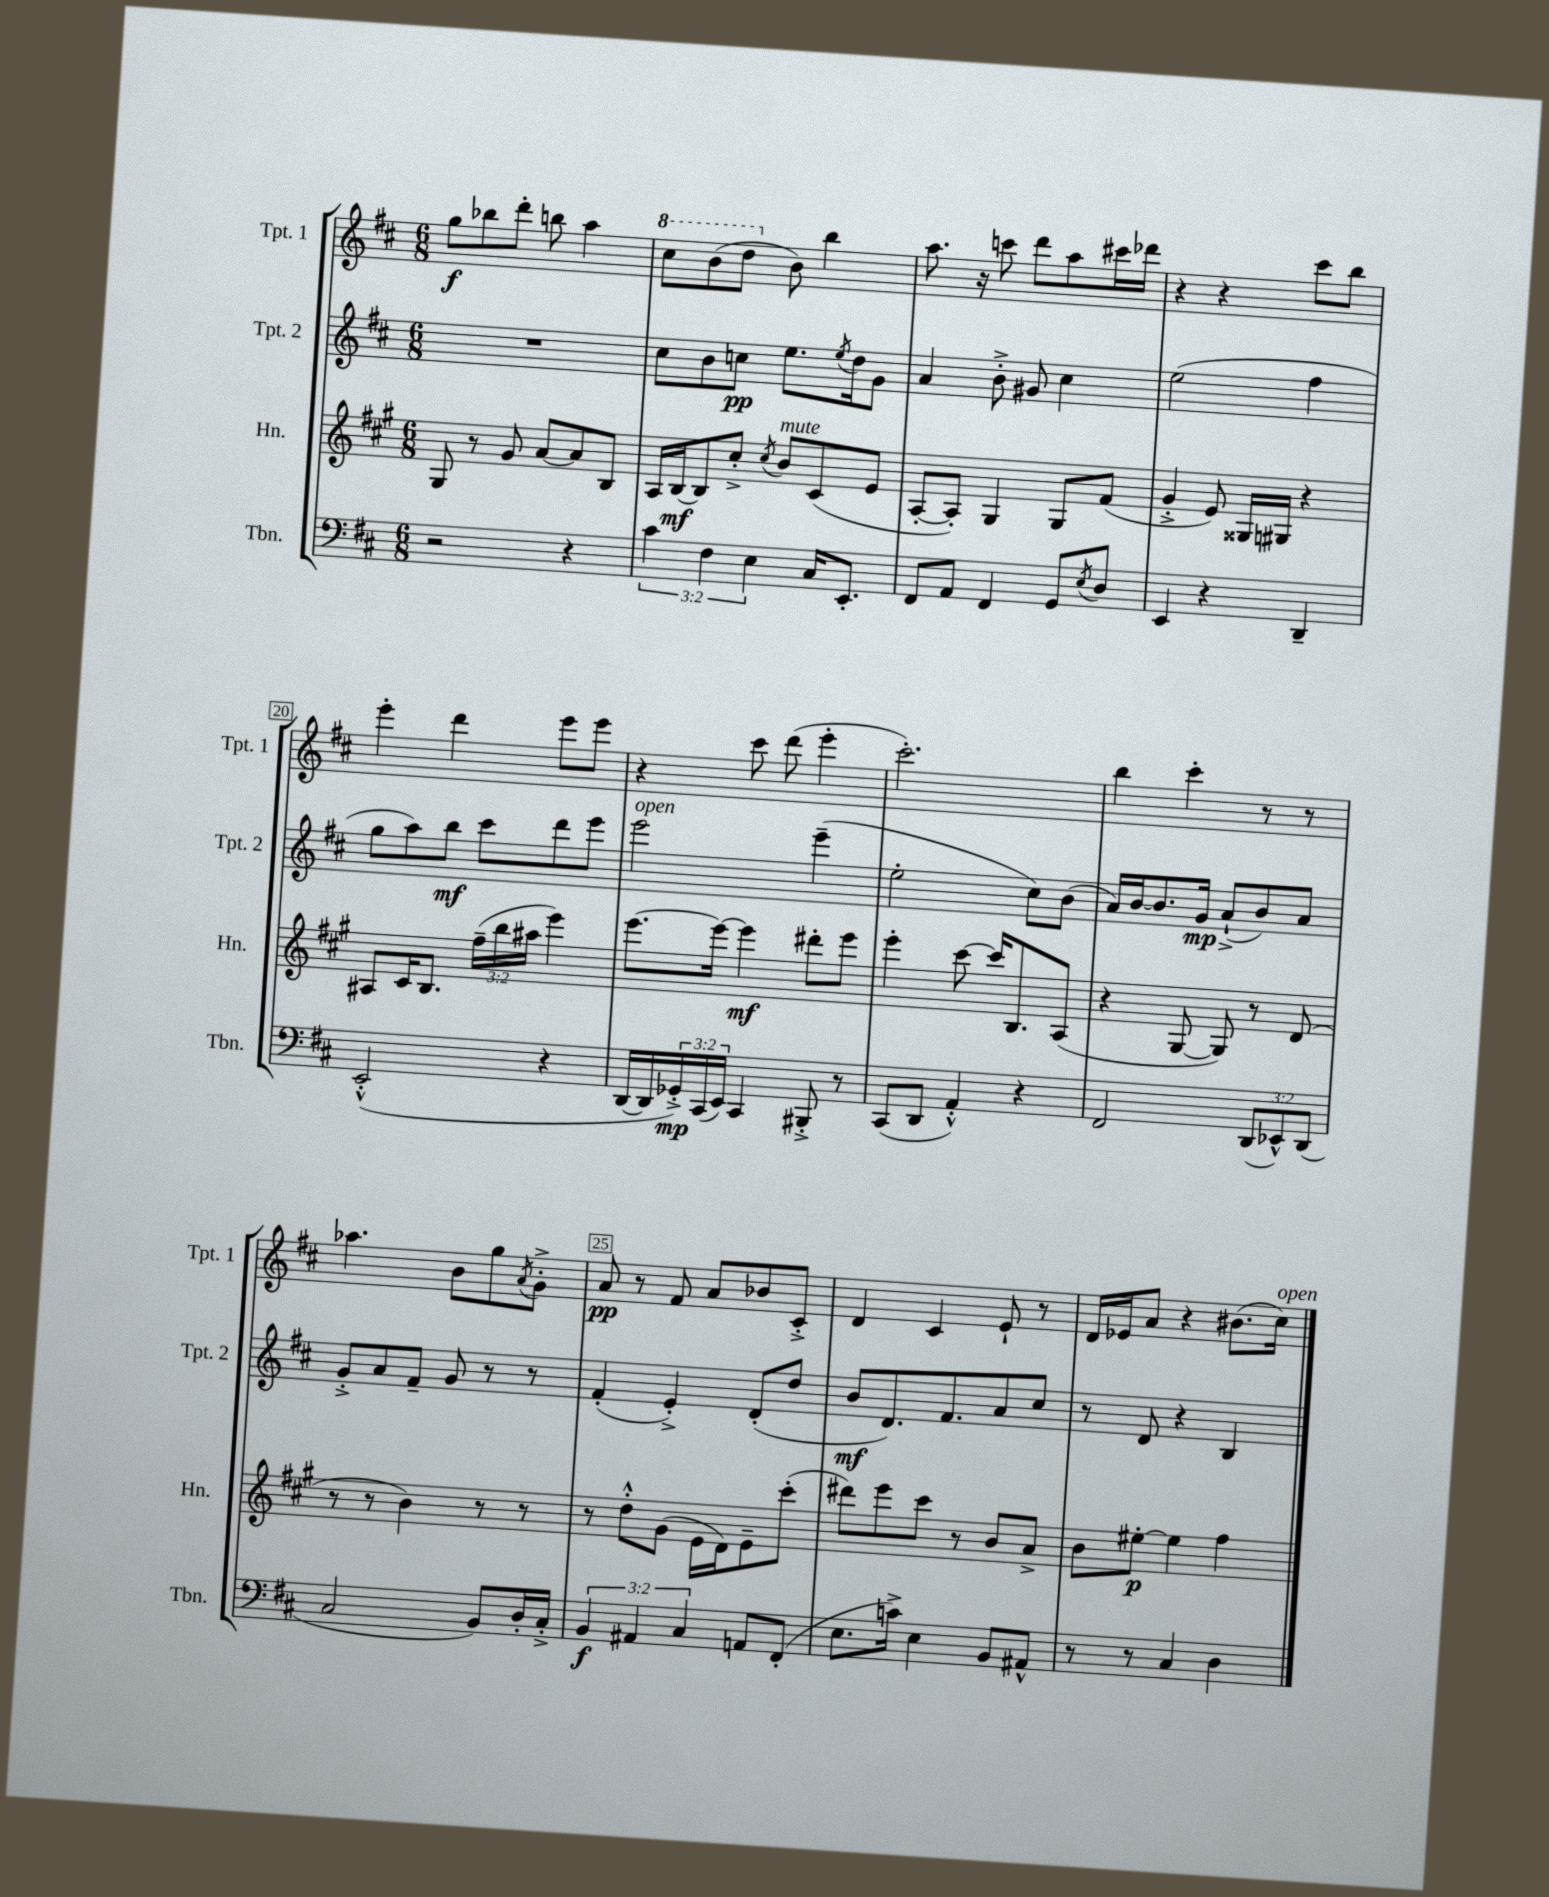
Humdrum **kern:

**kern	**kern	**kern	**kern
*staff4	*staff3	*staff2	*staff1
*clefF4	*clefG2	*clefG2	*clefG2
*k[f#c#]	*k[f#c#g#]	*k[f#c#]	*k[f#c#]
*M6/8	*M6/8	*M6/8	*M6/8
2r	8G#	2.r	8gg
.	8r	.	8bb-
.	8g#	.	8ddd'
.	[8a	.	8bb
4r	8a]	.	4aa
.	8B	.	.
=	=	=	=
6c#	16A	8cc#	8ccc#
.	[16B	.	.
.	8B]	8b	(8bb
6F#	.	.	.
.	8cc#'^	8cc	8ddd
6E	.	.	.
.	8qcc#	.	.
.	8b	8.ee	8b)
16C#	(8c#	.	4bb
.	.	8qee	.
8.EE'	.	16dd	.
.	8e	8g	.
=	=	=	=
8FF#	[8A'	4a	8.aa
8AA	8A'])	.	.
.	.	.	16r
4FF#	4G#	8b'^	8ccc
.	.	8g#	8ddd
8GG	8G#	4cc#	8aa
8qE	.	.	.
8D	(8f#	.	16ccc#
.	.	.	16ddd-
=	=	=	=
4EE	4g#'^	(2ee	4r
4r	8e)	.	4r
.	16G##	.	.
.	16G#	.	.
4DD~	4r	4ff#	8ccc#
.	.	.	8bb
=	=	=	=
(2EE'^^	8A#	8gg	4eee'
.	16c#	8aa)	.
.	8.B	.	.
.	.	8bb	4ddd
.	(24ff#~	8ccc#	.
.	24bb	.	.
.	24aa#	.	.
4r	4eee)	8ddd	8eee
.	.	8eee	8eee
=	=	=	=
[16DD	[8.eee	2eee	4r
16DD]	.	.	.
24GG-'^)	.	.	.
(24CC#	.	.	.
.	16eee_	.	.
24EE)	.	.	.
4CC#	4eee]	.	8ccc#
.	.	.	(8ddd
8BBB#'^	8ddd#'	(4eee~	4eee'
8r	8eee	.	.
=	=	=	=
(8CC#	4eee'	2ee'	2.ccc#')
8DD	.	.	.
4AA'^^)	[8ccc#	.	.
.	16ccc#]	.	.
.	8.B	.	.
4r	.	8cc#)	.
.	(8A	(8b	.
=	=	=	=
2FF#	4r	16a)	4bb
.	.	[16b	.
.	.	8.b]	.
.	[8G#	.	4ccc#'
.	.	16g	.
.	8G#])	(8a`^	.
(12DD	8r	8b)	8r
12EE-^^)	.	.	.
.	(8d	8a	8r
(12DD	.	.	.
=	=	=	=
2C#	8r	8g'^	4.aa-
.	8r	8a	.
.	4b)	8f#~	.
.	.	8g	8b
8BB)	8r	8r	8gg
.	.	.	8qa
16D'	8r	8r	8g'^
16C#'^	.	.	.
=	=	=	=
6BB	8r	(4f#'	8a
.	8dd'^^	.	8r
6AA#	.	.	.
.	(8g#	4e'^)	8f#
6C#	.	.	.
.	16e	.	8a
.	16d)	.	.
8AA	8e~	(8d'	8b-
(8FF#'	(8ccc#'	8dd	8c#'^
=	=	=	=
8.E	8ddd#)	8b	4d
.	8eee	8.d)	.
16c^)	.	.	.
4E	8ccc#	.	4c#
.	.	8.f#	.
.	8r	.	.
8BB	8b	8a	8e`
8AA#^^	8a^	8cc#	8r
=	=	=	=
8r	8b	8r	16d
.	.	.	16e-
8r	[8ee#'	8d	8a
4C#	4ee#]	4r	4r
4D	4ff#	4B	(8.b#
.	.	.	16cc#)
==	==	==	==
*-	*-	*-	*-
